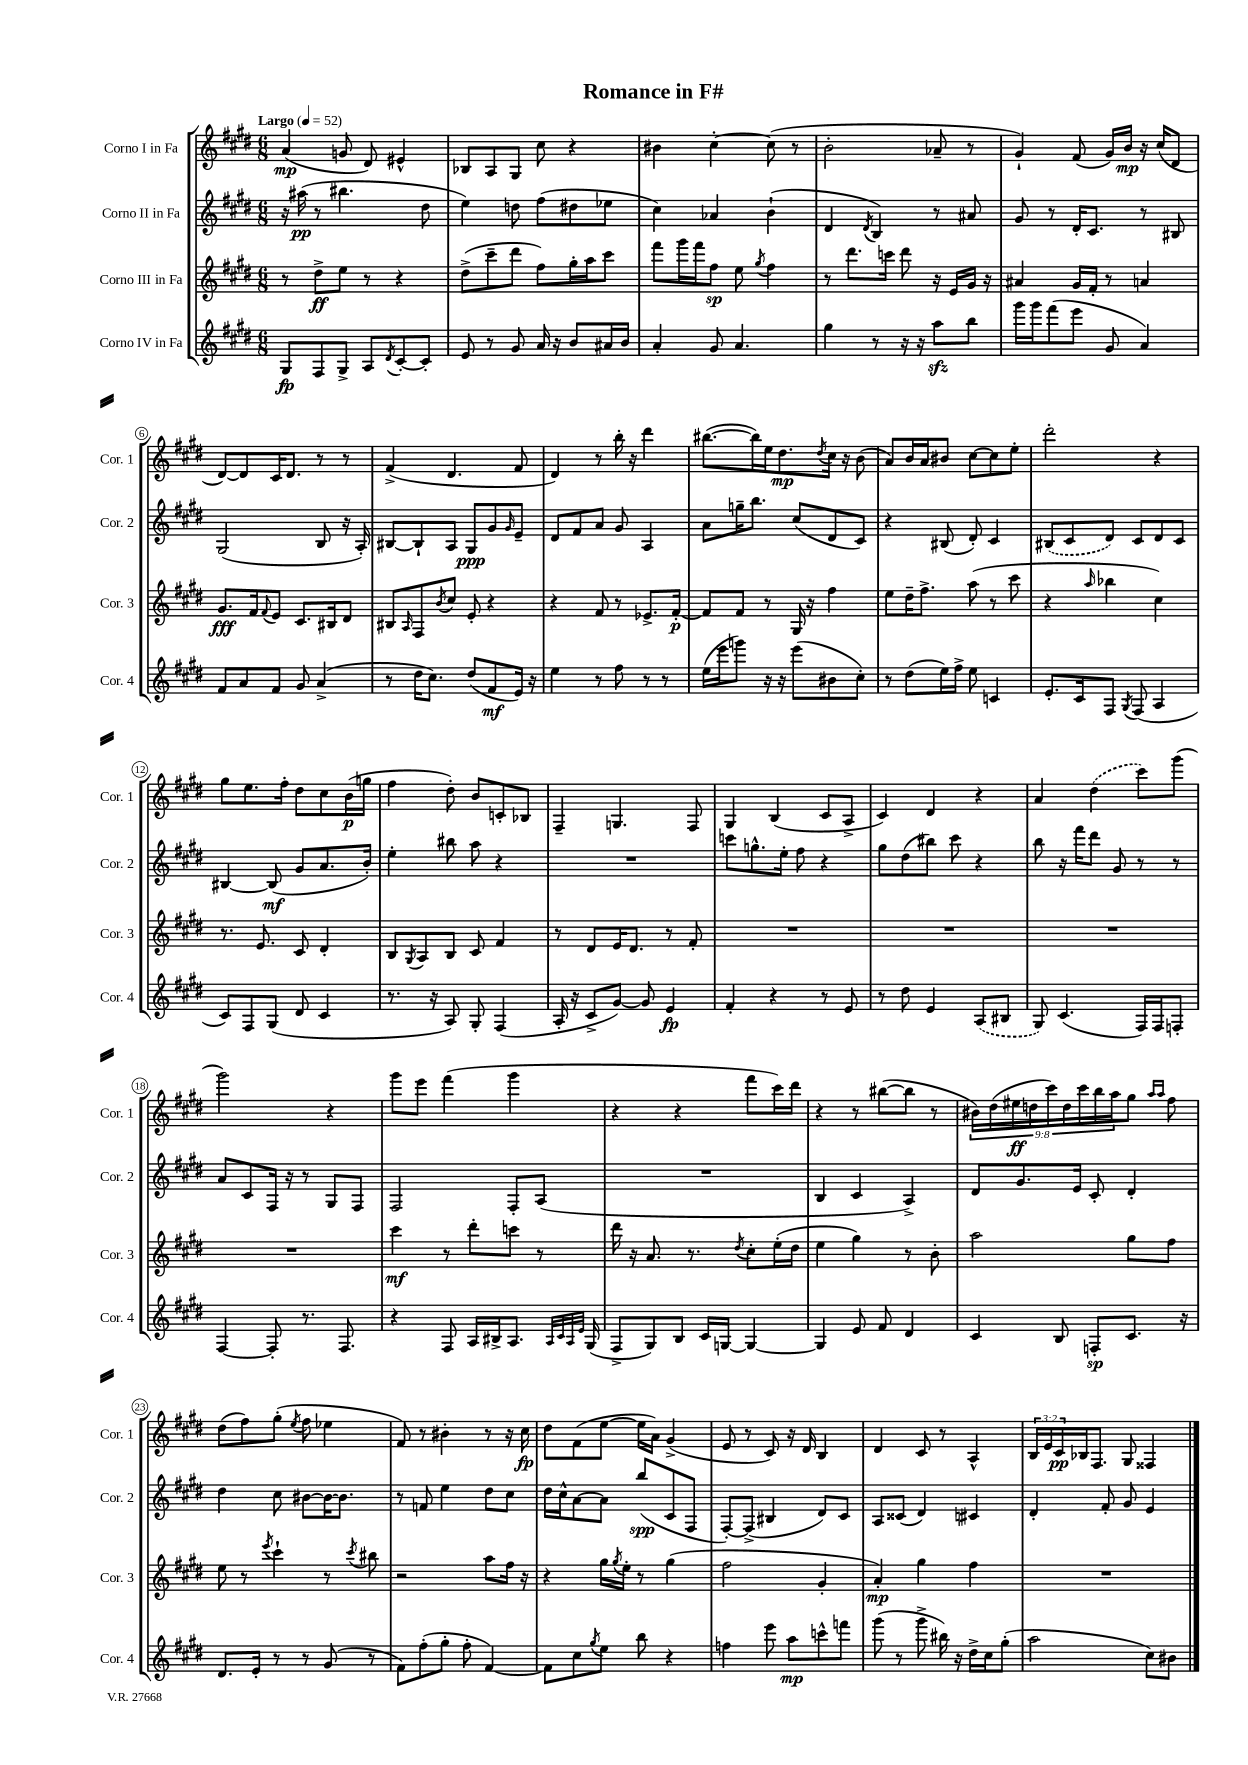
\header { title = "Romance in F#" }
<<
\new StaffGroup <<
\new Staff = "s0" \with { instrumentName = "Corno I in Fa" shortInstrumentName = "Cor. 1" } {
    \clef treble \key e \major \numericTimeSignature \time 6/8 \override Staff.TupletNumber.text = #tuplet-number::calc-fraction-text \tempo "Largo" 4 = 52
    a'4\mp( g'8 dis'8) eis'4-^ |
    bes8 a8 gis8 cis''8 r4 |
    bis'4 cis''4~-. cis''8( r8 |
    b'2-. aes'8-- r8 |
    gis'4-!) fis'8( gis'16) b'16\mp r16 cis''16( dis'8 |
    dis'8~) dis'8 cis'16 dis'8. r8 r8 |
    fis'4->( dis'4. fis'8 |
    dis'4) r8 b''16-. r16 dis'''4 |
    bis''8.~( bis''16) e''16 dis''8.\mp \acciaccatura { dis''8 } cis''16 r16 b'8( |
    a'8) b'16 a'16 bis'8 cis''8~ cis''8 e''8-. |
    dis'''2-. r4 |
    gis''8 e''8. fis''16-. dis''8 cis''8 b'16\p( g''16 |
    fis''4 dis''8-.) b'8 c'8-. bes8 |
    fis4-- g4. fis8 |
    gis4 b4( cis'8 a8-> |
    cis'4) dis'4 r4 |
    a'4 \once \slurDashed dis''4( cis'''8) gis'''8( |
    gis'''2) r4 |
    gis'''8 e'''8 fis'''4( gis'''4 |
    r4 r4 fis'''8 cis'''16) dis'''16 |
    r4 r8 bis''8~( bis''8 r8 |
    \tuplet 9/8 { bis'16) dis''16( eis''16\ff d''16 cis'''16) d''16 cis'''16 b''16 a''16 } gis''8 \grace { a''16 a''16 } fis''8 |
    dis''8( fis''8) gis''8-.( \acciaccatura { e''8 } fis''8 ees''4 |
    fis'8) r8 bis'4-. r8 r16 cis''16\fp |
    dis''8 fis'8( e''8~ e''16 a'16) gis'4->( |
    e'8 r8 cis'8) r16 dis'16 b4 |
    dis'4 cis'8 r8 a4-^ |
    \tuplet 3/2 { b16 e'16 cis'16\pp } bes16 fis8. gis8 fisis4 \bar "|." |
}
\new Staff = "s1" \with { instrumentName = "Corno II in Fa" shortInstrumentName = "Cor. 2" } {
    \clef treble \key e \major \numericTimeSignature \time 6/8
    r16 ais''16\pp( r8 bis''4. dis''8 |
    e''4) d''8 fis''8( dis''8 ees''8 |
    cis''4) aes'4 b'4-!( |
    dis'4 \acciaccatura { dis'8 } b4) r8 ais'8 |
    gis'8 r8 dis'16-. cis'8. r8 bis8 |
    gis2( b8 r16 a16-.) |
    bis8~ bis8-! a8 gis8\ppp gis'8 \grace { gis'16 } e'8-- |
    dis'8 fis'8 a'8 gis'8 a4 |
    a'8 g''16-- b''8. cis''8( dis'8 cis'8) |
    r4 bis8( dis'8-.) cis'4 |
    \once \slurDashed bis8( cis'8 dis'8) cis'8 dis'8 cis'8 |
    bis4~ bis8\mf( gis'8 a'8. b'16-.) |
    e''4-. bis''8 a''8 r4 |
    R2. |
    c'''8 g''8.-^ e''16-. fis''8 r4 |
    gis''8 dis''8( bis''8) cis'''8 r4 |
    b''8 r16 fis'''16 dis'''8 gis'8 r8 r8 |
    a'8 cis'8 fis16 r16 r8 gis8 fis8 |
    fis2 fis8-. a8( |
    R2. |
    b4 cis'4 a4->) |
    dis'8 gis'8. e'16 cis'8-. dis'4-. |
    dis''4 cis''8 bis'8~ bis'16~ bis'8. |
    r8 f'8 e''4 dis''8 cis''8 |
    dis''16 cis''16-^ a'8~ a'8 b''8\spp( cis'8 fis8 |
    fis8~-.) fis8->( bis4 dis'8) cis'8 |
    a8 cisis'8( dis'4) cis'4 |
    dis'4-. fis'8-. gis'8 e'4 \bar "|." |
}
\new Staff = "s2" \with { instrumentName = "Corno III in Fa" shortInstrumentName = "Cor. 3" } {
    \clef treble \key e \major \numericTimeSignature \time 6/8
    r8 dis''8->\ff e''8 r8 r4 |
    dis''8->( cis'''8-- dis'''8 fis''8) gis''16-. a''16 cis'''8 |
    fis'''8 gis'''16 fis'''16 fis''8\sp e''8 \acciaccatura { gis''8 } fis''4 |
    r8 dis'''8. c'''16 dis'''8 r16 e'16 gis'16 r16 |
    ais'4 gis'16 fis'16-. r8 a'4 |
    gis'8.\fff fis'16 \appoggiatura { fis'8 } e'8 cis'8. bis16 dis'8 |
    bis8 \grace { a16 } fis8 \acciaccatura { b'8 } cis''8 e'8-. r4 |
    r4 fis'8 r8 ees'8.-> fis'16~-.\p |
    fis'8 fis'8 r8 gis16 r16 fis''4 |
    e''8 dis''16-- fis''8.-> a''8( r8 cis'''8 |
    r4 \grace { a''16 } bes''4 cis''4) |
    r8. e'8. cis'8 dis'4-. |
    b8 \acciaccatura { gis8 } a8 b8 cis'8 fis'4 |
    r8 dis'8 e'16 dis'8. r8 fis'8-. |
    R2. |
    R2. |
    R2. |
    R2. |
    cis'''4\mf r8 dis'''8-. c'''8 r8 |
    dis'''16 r16 a'8. r8. \acciaccatura { dis''8 } cis''8-. e''16-.( dis''16 |
    e''4 gis''4) r8 b'8-. |
    a''2 gis''8 fis''8 |
    e''8 r8 \acciaccatura { e'''8 } cis'''4-! r8 \acciaccatura { cis'''8 } bis''8 |
    r2 a''8 fis''16 r16 |
    r4 gis''16 \acciaccatura { gis''8 } e''16-. r8 gis''4( |
    fis''2 gis'4-. |
    a'4-.\mp) gis''4 fis''4 |
    R2. \bar "|." |
}
\new Staff = "s3" \with { instrumentName = "Corno IV in Fa" shortInstrumentName = "Cor. 4" } {
    \clef treble \key e \major \numericTimeSignature \time 6/8
    gis8\fp fis8 gis8-> a8 \acciaccatura { dis'8 } cis'8~-. cis'8-. |
    e'8 r8 gis'8 a'16 r16 b'8 ais'16 b'16 |
    a'4-. gis'8 a'4. |
    gis''4 r8 r16 r16 a''8\sfz b''8 |
    gis'''16 gis'''16 fis'''8( e'''8 gis'8 a'4) |
    fis'8 a'8 fis'8 gis'8 a'4->( |
    r8 dis''16 cis''8.) dis''8( fis'8\mf e'16) r16 |
    e''4 r8 fis''8 r8 r8 |
    e''16( e'''16 g'''8) r16 r16 e'''8( bis'8 cis''8-.) |
    r8 dis''8( e''16) fis''16-> e''8 c'4 |
    e'8.-. cis'16 fis8 \acciaccatura { gis8 } fis8( a4 |
    cis'8) fis8 gis8( dis'8 cis'4 |
    r8. r16 a8) gis8-. fis4( |
    a16-. r16 cis'8-> gis'8~) gis'8 e'4\fp |
    fis'4-. r4 r8 e'8 |
    r8 dis''8 e'4 \once \slurDashed a8( bis8 |
    gis8) cis'4.( fis16) fis16 f8-. |
    fis4~ fis8-. r8. fis8. |
    r4 fis8 a16 bis16-> a8. \grace { a32 cis'32 a32 e'32 } gis16( |
    fis8-> gis8) b8 cis'16 g16~ g4~ |
    g4 e'8 fis'8 dis'4 |
    cis'4 b8 f8-.\sp cis'8. r16 |
    dis'8. e'16-. r8 r8 gis'8( r8 |
    fis'8) fis''8-.( gis''8-. fis''8-. fis'4~) |
    fis'8 cis''8 \acciaccatura { gis''8 } e''8 b''8 r4 |
    f''4 e'''8 a''8\mp c'''8-^ f'''8 |
    gis'''8( r8 gis'''8-> bis''16) r16 dis''16-> cis''16 gis''8-.( |
    a''2 cis''8) bis'8 \bar "|." |
}
>>
>>
\layout { \context { \Score \override BarNumber.stencil = #(make-stencil-circler 0.1 0.3 ly:text-interface::print) } }
